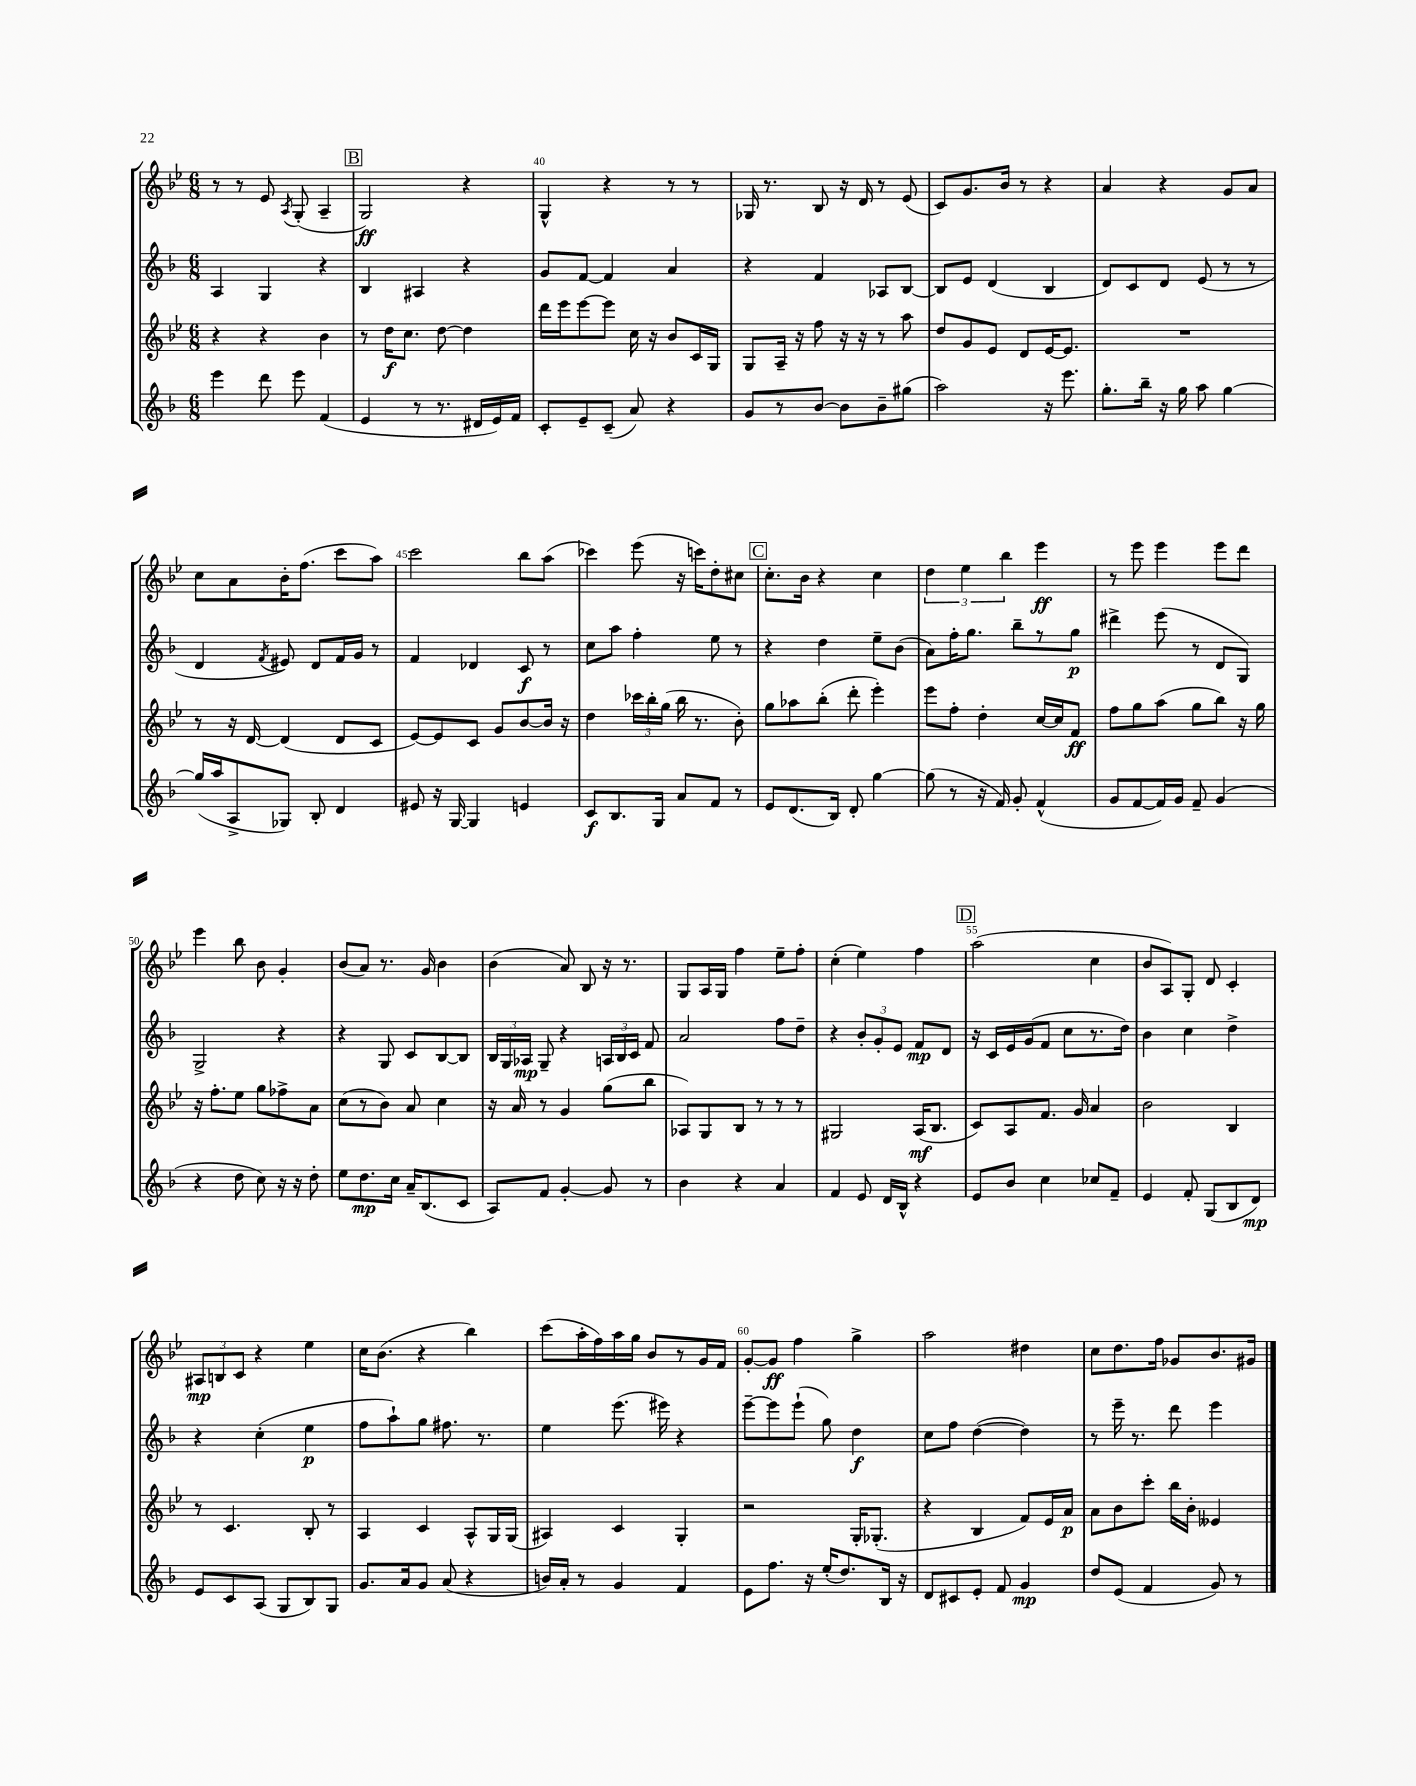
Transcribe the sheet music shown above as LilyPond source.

<<
\new StaffGroup <<
\new Staff = "s0" {
    \clef treble \key bes \major \numericTimeSignature \time 6/8
    \autoBeamOff r8 r8 ees'8 \acciaccatura { a8 } g8-.( a4-- |
    \mark \markup { \box "B" } g2\ff) r4 |
    g4-^ r4 r8 r8 |
    ges16 r8. bes8 r16 d'16 r8 ees'8( |
    c'8[) g'8. bes'16] r8 r4 |
    a'4 r4 g'8[ a'8] |
    c''8[ a'8 bes'16-. f''8.]( c'''8[ a''8]) |
    c'''2 bes''8[ a''8]( |
    ces'''4) ees'''8( r16 c'''16[) d''8-. cis''8] |
    \mark \markup { \box "C" } c''8.[-. bes'16] r4 c''4 |
    \tuplet 3/2 { d''4 ees''4 bes''4 } ees'''4\ff |
    r8 ees'''8 ees'''4 ees'''8[ d'''8] |
    ees'''4 bes''8 bes'8 g'4-. |
    bes'8[( a'8]) r8. g'16 bes'4 |
    bes'4( a'8) bes8 r16 r8. |
    g8[ a16 g16] f''4 ees''8[-- f''8]-. |
    c''4-.( ees''4) f''4 |
    \mark \markup { \box "D" } a''2( c''4 |
    bes'8[ a8) g8]-. d'8 c'4-. |
    \tuplet 3/2 { ais8[\mp b8 c'8] } r4 ees''4 |
    c''16[ bes'8.]( r4 bes''4) |
    c'''8[( a''16-. f''16) a''16 g''16] bes'8[ r8 g'16 f'16] |
    g'8[~-. g'8]\ff f''4 g''4-> |
    a''2 dis''4 |
    c''8[ d''8. f''16] ges'8[ bes'8. gis'16] \bar "|." |
}
\new Staff = "s1" {
    \clef treble \key f \major \numericTimeSignature \time 6/8
    \autoBeamOff a4 g4 r4 |
    \mark \markup { \box "B" } bes4 ais4 r4 |
    g'8[ f'8]~ f'4 a'4 |
    r4 f'4 aes8[ bes8]~ |
    bes8[ e'8] d'4( bes4 |
    d'8[) c'8 d'8] e'8( r8 r8 |
    d'4 \acciaccatura { f'8 } eis'8) d'8[ f'16 g'16] r8 |
    f'4 des'4 c'8\f r8 |
    c''8[ a''8] f''4-. e''8 r8 |
    \mark \markup { \box "C" } r4 d''4 e''8[-- bes'8]( |
    a'8[) f''16-. g''8.] bes''8[-- r8 g''8]\p |
    dis'''4-> e'''8( r8 d'8[ g8]) |
    g2-> r4 |
    r4 g8 c'8[ bes8~ bes8] |
    \tuplet 3/2 { bes16[ g16 aes16]\mp } g8-- r4 \tuplet 3/2 { a16[ bes16 c'16] } f'8 |
    a'2 f''8[ d''8]-- |
    r4 \tuplet 3/2 { bes'8[-. g'8-. e'8] } f'8[\mp d'8] |
    \mark \markup { \box "D" } r16 c'16[ e'16 g'16( f'8] c''8[ r8. d''16]) |
    bes'4 c''4 d''4-> |
    r4 c''4-.( e''4\p |
    f''8[ a''8-!) g''8] fis''8. r8. |
    e''4 e'''8.( eis'''16) r4 |
    e'''8[~-- e'''8 e'''8]-!( g''8) d''4\f |
    c''8[ f''8] d''4~( d''4) |
    r8 e'''16-- r8. d'''8 e'''4 \bar "|." |
}
\new Staff = "s2" {
    \clef treble \key bes \major \numericTimeSignature \time 6/8
    \autoBeamOff r4 r4 bes'4 |
    \mark \markup { \box "B" } r8 d''16[\f c''8.] d''8~ d''4 |
    d'''16[ ees'''16 ees'''8~ ees'''8] c''16 r16 bes'8[ c'16 g16] |
    g8[ a16]-- r16 f''8 r16 r16 r8 a''8 |
    d''8[ g'8 ees'8] d'8[ ees'16~ ees'8.] |
    R2. |
    r8 r16 d'16~ d'4( d'8[ c'8] |
    ees'8[~) ees'8 c'8] g'8[ bes'8~ bes'16] r16 |
    d''4 \tuplet 3/2 { ces'''16[ bes''16-. g''16]( } bes''16 r8. bes'8-.) |
    \mark \markup { \box "C" } g''8[ aes''8 bes''8]-.( d'''8-. ees'''4-.) |
    ees'''8[ f''8]-. d''4-. c''16[~ c''16 f'8]\ff |
    f''8[ g''8 a''8]( g''8[ bes''8]) r16 g''16 |
    r16 f''8.[-. ees''8] g''8[ fes''8-> a'8] |
    c''8[( r8 bes'8]) a'8 c''4 |
    r16 a'16 r8 g'4 g''8[( bes''8] |
    aes8[) g8 bes8] r8 r8 r8 |
    gis2 a16[\mf( bes8.] |
    \mark \markup { \box "D" } c'8[) a8 f'8.] g'16 a'4 |
    bes'2 bes4 |
    r8 c'4. bes8-. r8 |
    a4 c'4 a8[-^ g16 g16]( |
    ais4) c'4 g4-. |
    r2 g16[-. ges8.]-.( |
    r4 bes4 f'8[) ees'16 a'16]\p |
    a'8[ bes'8 c'''8]-. bes''16[ bes'16]-. eeses'4 \bar "|." |
}
\new Staff = "s3" {
    \clef treble \key f \major \numericTimeSignature \time 6/8
    \autoBeamOff e'''4 d'''8 e'''8 f'4( |
    \mark \markup { \box "B" } e'4 r8 r8. dis'16[ e'16) f'16] |
    c'8[-. e'8-- c'8]--( a'8) r4 |
    g'8[ r8 bes'8]~ bes'8[ bes'8-- gis''8]( |
    a''2) r16 e'''8. |
    g''8.[-. bes''16]-- r16 g''16 a''8 g''4~ |
    g''16[( a''16 a8-> ges8]) bes8-. d'4 |
    eis'8 r16 g16~ g4 e'4 |
    c'8[\f bes8. g16] a'8[ f'8] r8 |
    \mark \markup { \box "C" } e'8[ d'8.( bes16]) d'8-. g''4~ |
    g''8( r8 r16 f'16) g'8-. f'4-^( |
    g'8[ f'8~ f'16) g'16] f'8-- g'4( |
    r4 d''8 c''8) r16 r16 d''8-. |
    e''8[ d''8.\mp c''16] a'16[-- bes8.( c'8] |
    a8[) f'8] g'4~-. g'8 r8 |
    bes'4 r4 a'4 |
    f'4 e'8 d'16[ bes16]-^ r4 |
    \mark \markup { \box "D" } e'8[ bes'8] c''4 ces''8[ f'8]-- |
    e'4 f'8-. g8[( bes8 d'8]\mp) |
    e'8[ c'8 a8]( g8[ bes8) g8] |
    g'8.[ a'16 g'8] a'8( r4 |
    b'16[) a'16]-. r8 g'4 f'4 |
    e'8[ f''8.] r16 e''16[-.( d''8.) bes16] r16 |
    d'8[ cis'8 e'8]-. f'8 g'4\mp |
    d''8[ e'8]( f'4 g'8) r8 \bar "|." |
}
>>
>>
\layout { \context { \Score currentBarNumber = #38 \override BarNumber.break-visibility = ##(#f #t #t) barNumberVisibility = #(every-nth-bar-number-visible 5) } }
